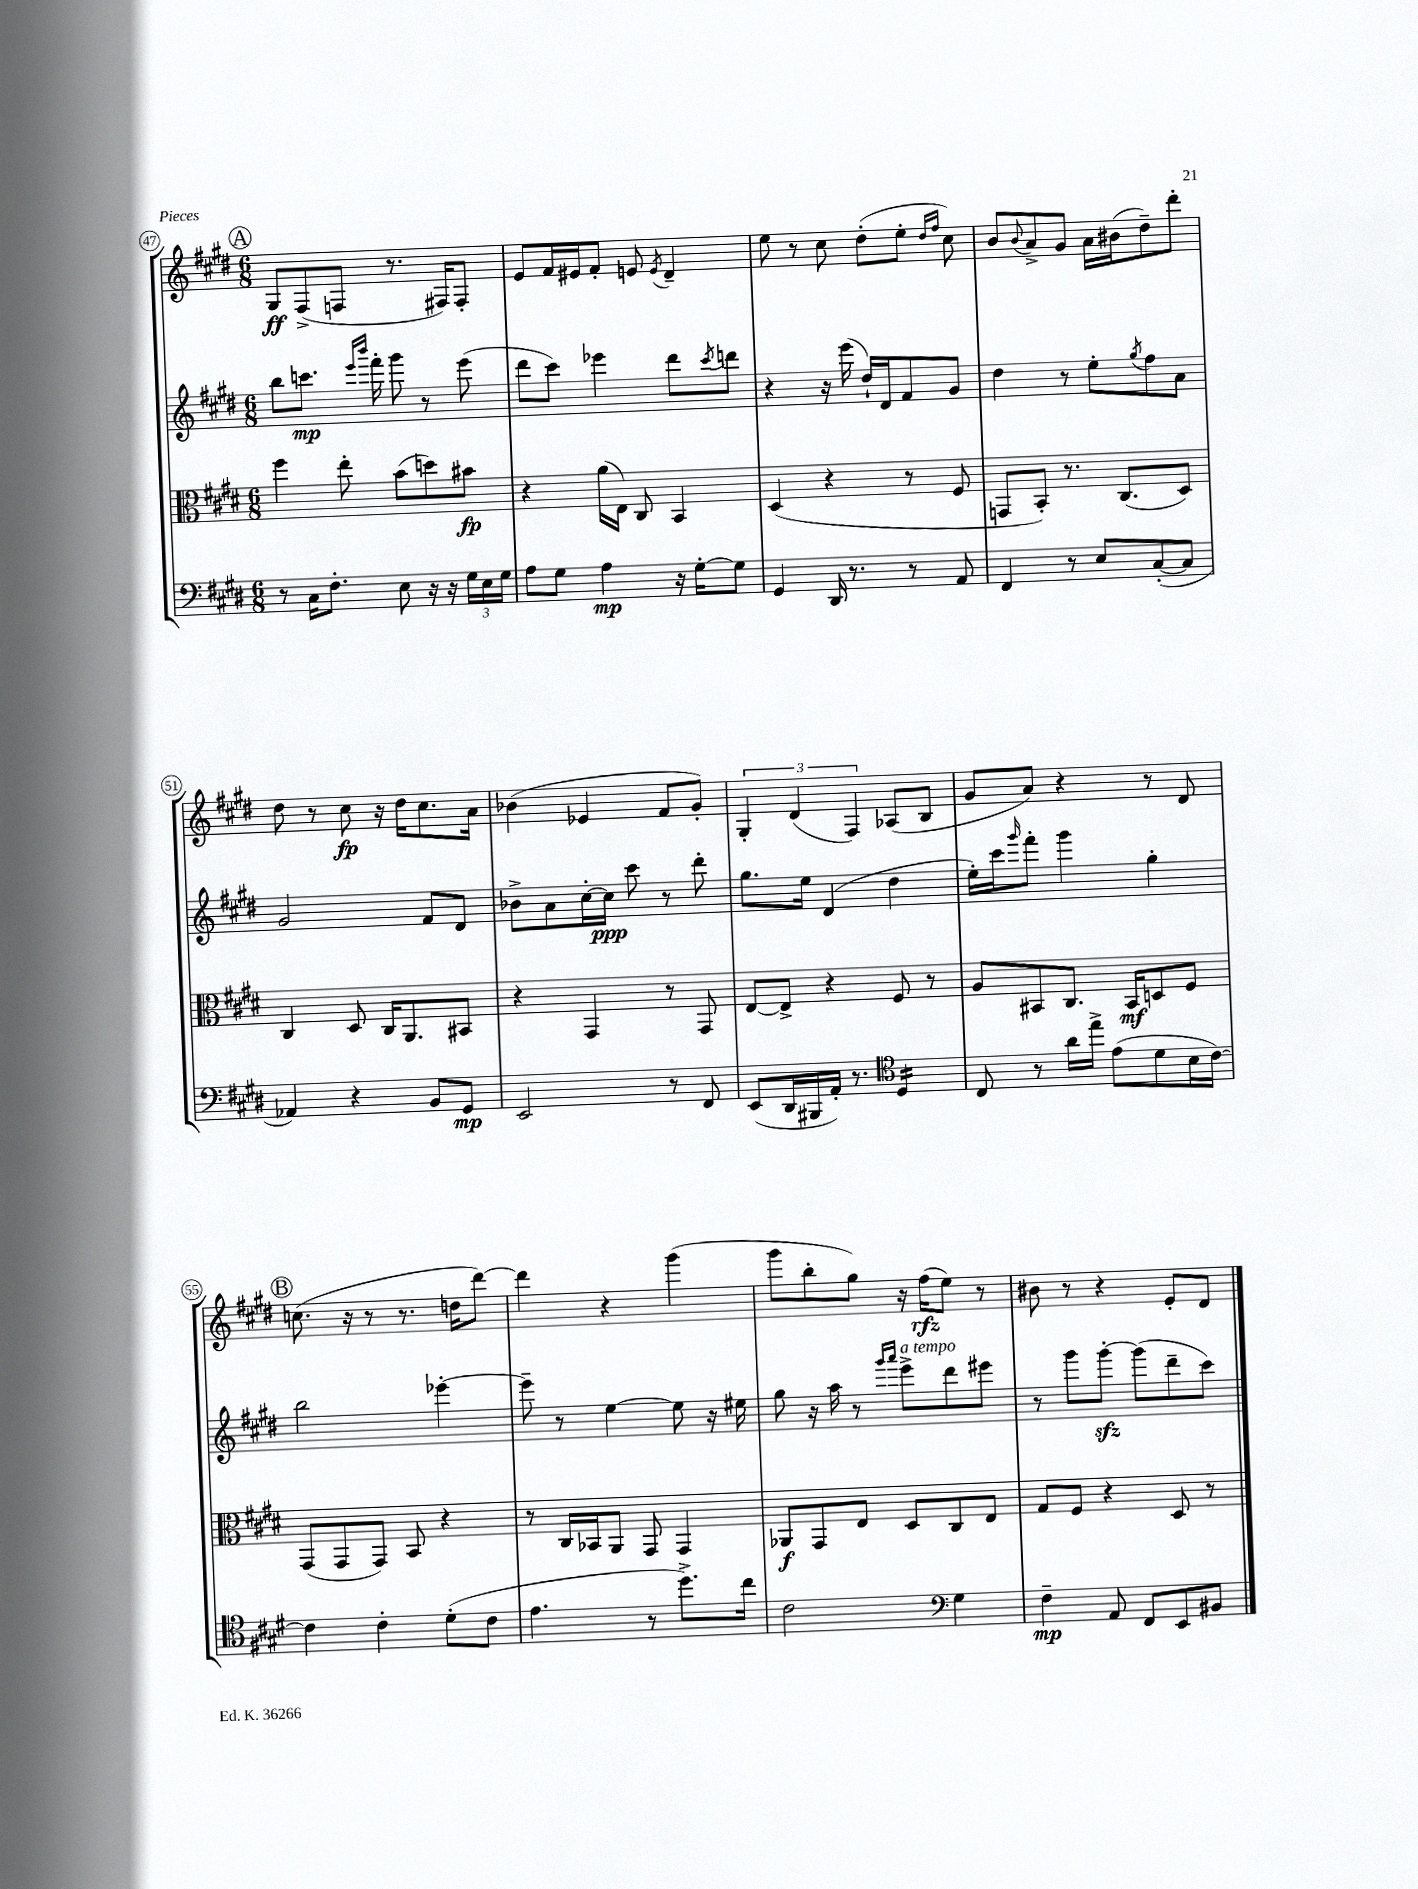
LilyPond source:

<<
\new StaffGroup <<
\new Staff = "s0" {
    \clef treble \key e \major \numericTimeSignature \time 6/8
    \mark \markup { \circle "A" } gis8\ff fis8->( f8 r8. fis16) fis8-. |
    e'8 fis'16 eis'16 fis'8-. e'8 \acciaccatura { e'8 } dis'4-- |
    e''8 r8 cis''8 dis''8-.( e''8-. \grace { dis''16 fis''16 } cis''8) |
    b'8 \appoggiatura { b'8 } a'8-> gis'8 a'16 bis'16( dis''8--) dis'''8-. |
    dis''8 r8 cis''8\fp r16 dis''16 cis''8. a'16 |
    bes'4( ees'4 fis'8 gis'8-.) |
    \tuplet 3/2 { gis4-. dis'4( fis4) } aes8( b8 |
    gis'8 a'8) r4 r8 dis'8 |
    \mark \markup { \circle "B" } c''8.( r16 r8 r8. d''16 dis'''8~) |
    dis'''4 r4 gis'''4( |
    gis'''8 b''8-. gis''8) r16 fis''16\rfz( e''8) r8 |
    bis'8 r8 r4 e'8-. dis'8 \bar "|." |
}
\new Staff = "s1" {
    \clef treble \key e \major \numericTimeSignature \time 6/8
    \mark \markup { \circle "A" } b''8 c'''8.\mp \grace { e'''16 b'''16 } fis'''16-. gis'''8 r8 e'''8( |
    dis'''8 cis'''8) ees'''4 dis'''8 \acciaccatura { cis'''8 } d'''8 |
    r4 r16 e'''16( dis''16-!) dis'16 fis'8 gis'8 |
    dis''4 r8 e''8-. \acciaccatura { gis''8 } fis''8 a'8 |
    gis'2 fis'8 dis'8 |
    bes'8-> a'8 cis''16~-. cis''16\ppp cis'''8 r8 dis'''8-. |
    gis''8. e''16 dis'4( dis''4 |
    e''16-.) cis'''16 \grace { gis'''16 } fis'''8-. gis'''4 gis''4-. |
    \mark \markup { \circle "B" } b''2 ees'''4~-. |
    ees'''8-- r8 e''4~ e''8 r16 eis''16 |
    gis''8 r16 a''16 r8 \grace { gis'''16 a'''16 } e'''8->^\markup { \italic "a tempo" } dis'''8 eis'''8 |
    r8 gis'''8 gis'''8~-.\sfz gis'''8( dis'''8-- cis'''8) \bar "|." |
}
\new Staff = "s2" {
    \clef alto \key e \major \numericTimeSignature \time 6/8
    \mark \markup { \circle "A" } fis''4 e''8-. b'8( d''8) bis'8\fp |
    r4 a'16( e16) cis8 b,4 |
    dis4( r4 r8 fis8 |
    g,8 b,8-.) r8. cis8.( dis8) |
    cis4 dis8 cis16 a,8. bis,8 |
    r4 gis,4 r8 gis,8 |
    e8~ e8-> r4 fis8 r8 |
    a8 bis,8 cis8. bis,16\mf d8 fis8 |
    \mark \markup { \circle "B" } gis,8( gis,8 gis,8) b,8 r4 |
    r8 cis16 bes,16 a,8 gis,8 gis,4 |
    aes,8\f gis,8 e8 dis8 cis8 e8 |
    gis8 fis8 r4 dis8 r8 \bar "|." |
}
\new Staff = "s3" {
    \clef bass \key e \major \numericTimeSignature \time 6/8
    \mark \markup { \circle "A" } r8 cis16 fis8.-. e8 r16 r16 \tuplet 3/2 { gis16 e16 gis16 } |
    a8 gis8 a4\mp r16 gis16~-. gis8 |
    gis,4 dis,16 r8. r8 a,8 |
    fis,4 r8 e8 cis8~-.( cis8 |
    aes,4) r4 b,8 gis,8\mp |
    e,2 r8 fis,8 |
    e,8( dis,16 bis,,16 a,16-.) r8. \clef tenor dis4:16 |
    cis8 r8 a'16 e''16-> e'8( dis'8 b16 cis'16~) |
    \mark \markup { \circle "B" } cis'4 cis'4-. dis'8-.( cis'8 |
    e'4. r8 dis''8.->) cis''16 |
    cis'2 \clef bass gis4 |
    fis4--\mp a,8 fis,8 e,8 bis,8 \bar "|." |
}
>>
>>
\layout { \context { \Score currentBarNumber = #47 \override BarNumber.stencil = #(make-stencil-circler 0.1 0.3 ly:text-interface::print) } }
